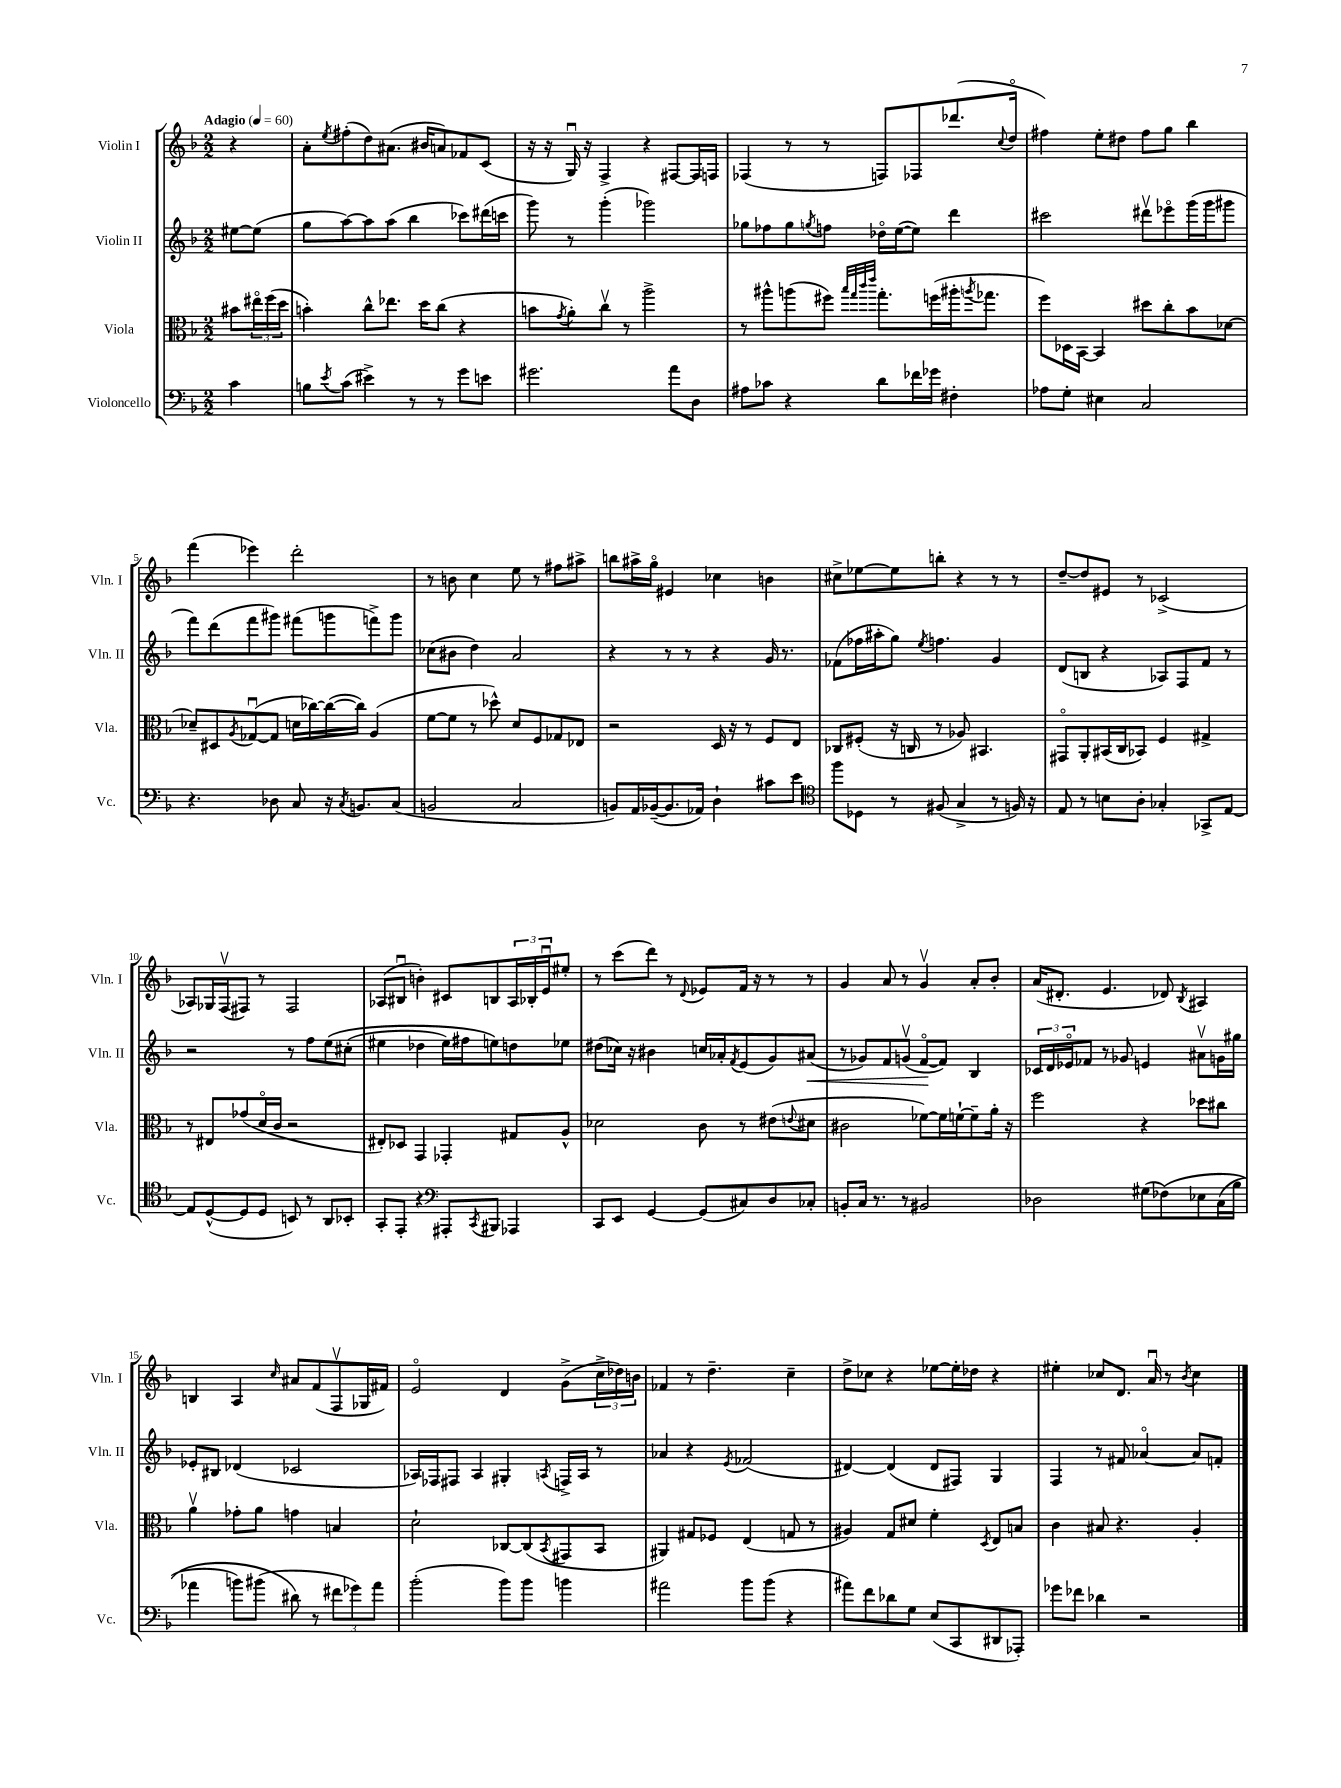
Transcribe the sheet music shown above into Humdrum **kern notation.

**kern	**kern	**kern	**dynam	**kern
*part4	*part3	*part2	*part2	*part1
*staff4	*staff3	*staff2	*staff2	*staff1
*I"Violoncello	*I"Viola	*I"Violin II	*	*I"Violin I
*I'Vc.	*I'Vla.	*I'Vln. II	*	*I'Vln. I
*clefF4	*clefC3	*clefG2	*	*clefG2
*k[b-]	*k[b-]	*k[b-]	*	*k[b-]
*M2/2	*M2/2	*M2/2	*	*M2/2
*MM60	*MM60	*MM60	*	*MM60
=	=	=	=	=
!	!	!	!	!LO:TX:a:B:t=Adagio
4c\	8b#X\L	[8ee#X\L	.	4r
.	24ee#X\L	(8ee#\J]	.	.
.	(24ff\	.	.	.
.	24dd\JJ	.	.	.
=1	=1	=1	=1	=1
8Bn\L	4bn'\)	8gg\L	.	8a'\L
8qe/	.	.	.	8qee/
(8c\J	.	[8aa\)	.	(8ff#X'\
4e#X^\)	8cc^^\L	8aa\]	.	8dd\)
.	8.ee-X\J	(8aa\J	.	(8.a#X\J
8r	.	4bb-\	.	.
.	16dd\KL	.	.	16b#X/KL
8r	(8cc\J	.	.	8an/)
8g\L	4r	8ccc-X\L)	.	8f-X/
8en\J	.	(16ddd#X\L	.	(8c/J
.	.	16cccn\JJ	.	.
=2	=2	=2	=2	=2
2.g#X\	8bn\L	8ggg\)	.	16r
.	.	.	.	16r
.	8qg/	.	.	.
.	8a'\)	8r	.	16Gu/)
.	.	.	.	16r
.	8ccv\J	(4ggg'\	.	4F^/
.	8r	.	.	.
.	2aa^\	2ggg-X\)	.	4r
8a\L	.	.	.	[8F#X/L
8D\J	.	.	.	16F#/L]
.	.	.	.	16Fn/JJ
=3	=3	=3	=3	=3
8A#X\L	8r	8gg-X\L	.	(4F-X/
8c-X\J	8aa#X^^\L	8ff-X\	.	.
4r	(8aan\	8gg-\	.	8r
.	.	8qggn/	.	.
.	8ff#X\J)	8ffn\J	.	8r
.	32qqbb-/LLL	.	.	.
.	32qqgg/	.	.	.
.	32qqccc/	.	.	.
.	32qqeee/JJJ	.	.	.
8d\L	8.gg'\L	16dd-X\LL	.	8Fn/L)
.	.	([16ee\J	.	.
16f-X\L	.	8ee\J])	.	8F-X/
16g-X\JJ	(16ffn\L	.	.	.
4F#X'\	16aa#X'\J	4ddd\	.	(8.ddd-X/
.	8qaan/	.	.	.
.	8.gg-X\J	.	.	.
.	.	.	.	8qqcc/
.	.	.	.	16dd/Jk
=4	=4	=4	=4	=4
8A-X\L	8ff\L)	2ccc#X\	.	4ff#X\)
8G'\J	16D-X\L	.	.	.
.	[16BB-\JJ	.	.	.
4E#X\	4BB-/]	.	.	8ee'\L
.	.	.	.	8dd#X\J
2C/	8dd#X\L	8ddd#Xv\L	.	8ff#\L
.	8cc'\	8eee-X\	.	8gg\J
.	8b-\	(16ggg\L	.	4bb-\
.	.	16ggg\J	.	.
.	[8d-X\J	8ggg#X\J	.	.
!!LO:LB:g=z
=5	=5	=5	=5	=5
4.r	8d-X~/L]	8fff\L)	.	(4fff\
.	8D#X/	(8ddd\	.	.
.	8qA/	.	.	.
.	([8G-Xu/	8fff\	.	4eee-X\)
8D-X\	8G-/J]	8ggg#X\J)	.	.
8C/	16dn\LL	(8fff#X\L	.	2ddd'\
.	[16cc-X\)	.	.	.
16r	(16cc-\_	8gggn\	.	.
8qC/	.	.	.	.
8.BBn/L	16cc-\JJ])	.	.	.
.	(4A/	8fffn^\)	.	.
(8C/J	.	8ggg\J	.	.
=6	=6	=6	=6	=6
2BBn/	[8f\L	(8cc-X\L	.	8r
.	8f\J]	8b#X\J	.	8bn\
.	8r	4dd\)	.	4cc\
.	8dd-X^^\)	.	.	.
2C/	8d/L	2a/	.	8ee\
.	8F/	.	.	8r
.	8G-X/	.	.	8ff#X\L
.	8E-X/J	.	.	8aa#X^\J
=7	=7	=7	=7	=7
8BBn/L)	2r	4r	.	8bbn\L
16AA/L	.	.	.	16aa#X^\L
([16BB-X~/J	.	.	.	16gg\JJ
8.BB-/]	.	8r	.	4e#X/
.	.	8r	.	.
16AA-X/Jk)	.	.	.	.
4D`\	16D/	4r	.	4cc-X\
.	16r	.	.	.
.	8r	.	.	.
8c#X\L	8F/L	16g/	.	4bn\
.	.	8.r	.	.
8e\J	8E/J	.	.	.
=8	=8	=8	=8	=8
*clefC4	*	*	*	*
8ff\L	8C-X/L	(8f-X\L	.	8cc#X^\L
8D-X\J	(8F#X'/J	16ff-X\L	.	[8ee-X\
.	.	16aa#X'\J	.	.
8r	16r	8gg\J)	.	8ee-\]
.	16Cn/	.	.	.
.	.	8qee/	.	.
(8F#X/	8r	4.ffn\	.	8bbn'\J
4G^/	8A-X/)	.	.	4r
.	4.BB#X/	.	.	.
8r	.	4g/	.	8r
16Fn/)	.	.	.	8r
16r	.	.	.	.
=9	=9	=9	=9	=9
8E/	8GG#X/L	(8d/L	.	[8dd~/L
8r	8AA'/	8Bn/J	.	8dd/]
8Bn\L	(16BB#X/L	4r	.	8e#X/J
.	16C/J	.	.	.
8A'\J	8BB-X/J)	.	.	8r
4G-X'/	4F/	8A-X/L)	.	(2c-X^/
.	.	8F/	.	.
8GG-X^/L	4G#X^/	8f/J	.	.
[8E/J	.	8r	.	.
!!LO:LB:g=z
=10	=10	=10	=10	=10
8E/L]	8r	2r	.	8A-X/L)
([8D^^/	8E#X/L	.	.	16G-X/L
.	.	.	.	(16Fv/J
8D/]	(8g-X/	.	.	8F#X/J)
8D/J	16d/L	.	.	8r
.	16c/JJ	.	.	.
8BBn/)	2r	8r	.	2F#/
8r	.	8ff\L	.	.
8AA/L	.	(8ee\	.	.
8BB-X'/J	.	(8cc#X'\J	.	.
=11	=11	=11	=11	=11
8GG'/L	8E#X'/L)	4ee#X\	.	(8A-X/L
8EE'/J	8D-X/J	.	.	8B#Xu/J
4r	4GG/	4dd-X\	.	4bn'\)
*clefF4	*	*	*	*
8AAA#X'/L	4GG-X'/	16ee#\LL)	.	8c#X/L
.	.	16ff#X\J	.	.
8qCC/	.	.	.	.
8BBB#X/J	.	8een\)	.	8Bn/
4AAA-X/	8G#X/L	8ddn\	.	24A-/L
.	.	.	.	24B-X'/
.	.	.	.	24eu/J
.	8A^^/J	8ee-X\J	.	8ee#X'/J
=12	=12	=12	=12	=12
8CC/L	2d-X\	(8dd#X\L	.	8r
8EE/J	.	16cc-X\Jk)	.	(8ccc\L
.	.	16r	.	.
[4GG/	.	4b#X\	.	8ddd\J)
.	.	.	.	8r
.	.	.	.	8qqd/
(8GG/L]	8c\	16ccn/LL	.	8e-X/L
.	.	16a-X'/J	.	.
.	.	8qf/	.	.
8C#X/)	8r	(8e/	.	16f/Jk
.	.	.	.	16r
8D/	(8e#X\L	8g/)	.	8r
.	8qqen/	.	.	.
!	!	!	!LO:HP:b	!
8C-X'/J	8d#X\J	(8a#X/J	<	8r
=13	=13	=13	=13	=13
8BBn'/L	2c#X\	8r	.	4g/
16C/Jk	.	8g-X/L)	.	.
8.r	.	.	.	.
.	.	8f/	.	8a/
8r	.	(8gnv/J	.	8r
2BB#X/	[8f-X\L)	[8f/L	.	4gv/
.	16f-\L]	8f/J])	[	.
.	[16fn`\J	.	.	.
.	8f~\]	4B-/	.	8a'/L
.	16a'\Jk	.	.	8b-'/J
.	16r	.	.	.
=14	=14	=14	=14	=14
2D-X\	2ff\	24c-X/LL	.	(16a/KL
.	.	24d/	.	.
.	.	.	.	8.d#X'/J
.	.	24e-X/J	.	.
.	.	8f-X/J	.	.
.	.	8r	.	4.e/
.	.	8g-X/	.	.
(8G#X\L	4r	4en/	.	.
(8F-X\)	.	.	.	8d-X/)
.	.	.	.	8qB-/
8E-X\	8dd-X\L	8a#Xv\L	.	4A#X/
(16C\L	8cc#X\J	16gn\L	.	.
16B-\JJ	.	16gg#X\JJ	.	.
!!LO:LB:g=z
=15	=15	=15	=15	=15
4a-X\	4av\	8e-X'/L	.	4Bn/
.	.	8B#X/J	.	.
8bn\L)	8g-X'\L	(4d-X/	.	4A/
(8b#X\J	8a\J	.	.	.
.	.	.	.	16qqcc/
8d#X\)	4gn\	2c-X/	.	8a#X/L
8r	.	.	.	(8f/
12f#X\L	4Bn/	.	.	8Fv/
12g-X\)	.	.	.	.
.	.	.	.	16G-X/L
12a-\J	.	.	.	.
.	.	.	.	16f#X/JJ)
=16	=16	=16	=16	=16
(2b-'\	2d`\	16A-X/LL)	.	2e/
.	.	16F-X/J	.	.
.	.	8F#X/J	.	.
.	.	4A-/	.	.
8b-\L)	[8C-X/L	4G#X'/	.	4d/
8b-\J	(8C-/]	.	.	.
.	8qBB-/	8qAn/	.	.
4bn\	8GG#X/	16Fn^/LL	.	(8g^\L
.	.	16A/JJ	.	.
.	8BB-/J	8r	.	24cc^\L
.	.	.	.	24dd-X\)
.	.	.	.	24bn\JJ
=17	=17	=17	=17	=17
2a#X\	4AA#X/)	4a-X/	.	4f-X/
.	8G#X/L	4r	.	8r
.	8F-X/J	.	.	4.dd~\
.	.	8qe/	.	.
8b-\L	(4E/	(2f-X/	.	.
(8b-\J	.	.	.	.
4r	8Gn/	.	.	4cc~\
.	8r	.	.	.
=18	=18	=18	=18	=18
8a#X\L)	4A#X/)	[4d#X/)	.	8dd^\L
8f\	.	.	.	8cc-X\J
8d-X\	8G/L	(4d#/]	.	4r
8G\J	8d#X/J	.	.	.
(8E/L	4f'\	8d#/L	.	[8ee-X\L
8CC/	.	8F#X/J)	.	16ee-'\L]
.	.	.	.	16dd-X\JJ
.	8qD/	.	.	.
8DD#X/	8E/L	4G/	.	4r
8AAA-X'/J)	8Bn/J	.	.	.
=19	=19	=19	=19	=19
8g-X\L	4c\	4F/	.	4ee#X'\
8f-X\J	.	.	.	.
4d-X\	8B#X/	8r	.	8cc-X/L
.	4.r	8f#X/	.	8.d/J
2r	.	[4a-X/	.	.
.	.	.	.	16au/
.	.	.	.	8r
.	.	.	.	8qb-/
.	4A'/	8a-/L]	.	4cc-\
.	.	8fn'/J	.	.
==	==	==	==	==
*-	*-	*-	*-	*-
